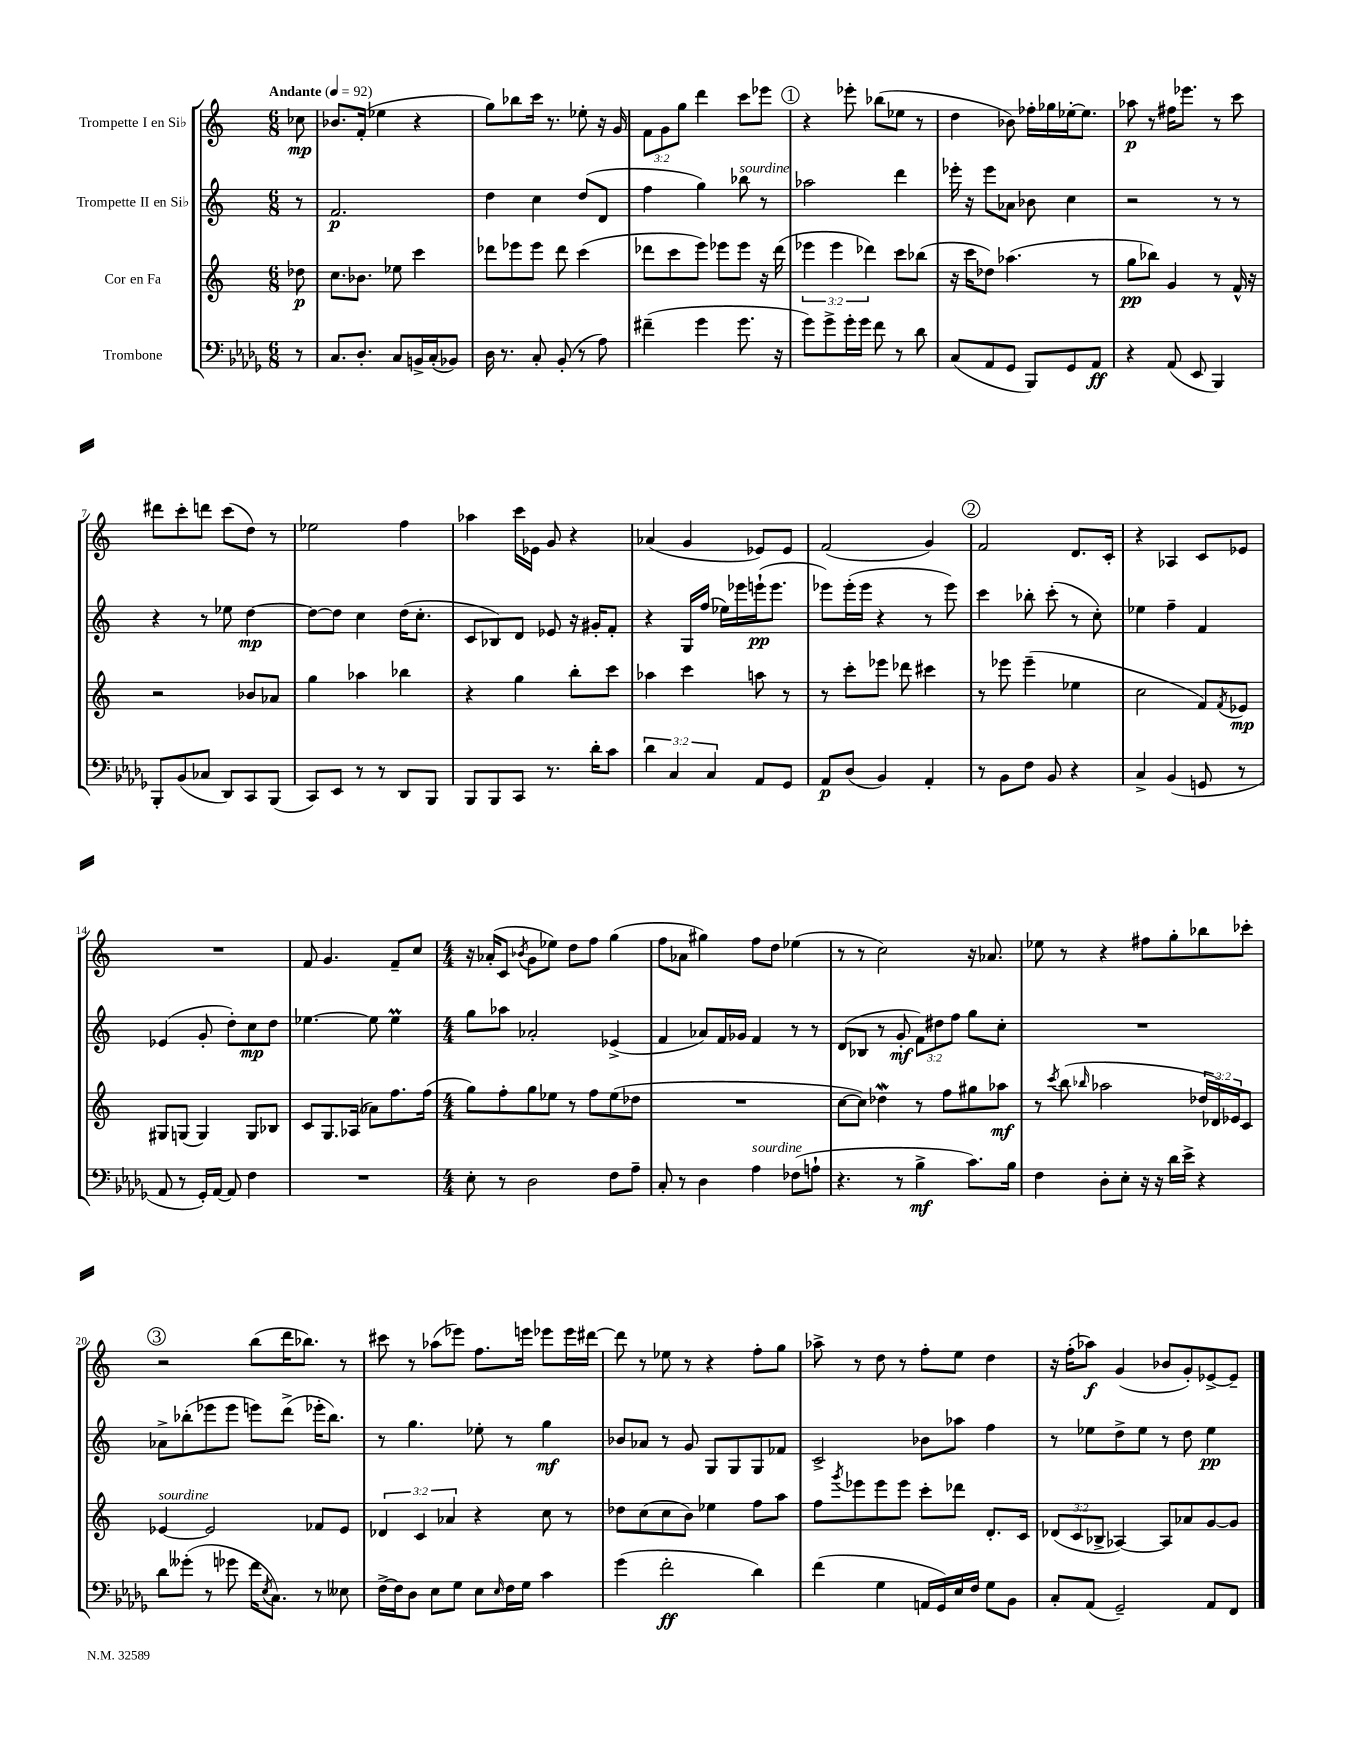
<<
\new StaffGroup <<
\new Staff = "s0" \with { instrumentName = "Trompette I en Sib" } {
    \clef treble \key c \major \numericTimeSignature \time 6/8 \override Staff.TupletNumber.text = #tuplet-number::calc-fraction-text \partial 8 \tempo "Andante" 4 = 92
    ces''8\mp |
    bes'8. f'16-.( ees''4 r4 |
    g''8) bes''8 c'''16 r8. ees''8-. r16 g'16 |
    \tuplet 3/2 { f'8 g'8 g''8 } d'''4 c'''8 ees'''8 |
    \mark \markup { \circle "1" } r4 ees'''8-. bes''8( ees''8 r8 |
    d''4 bes'8) fes''16-. ges''16 ees''16~-. ees''8. |
    aes''8\p r8 fis''16 ees'''8. r8 c'''8 |
    dis'''8 c'''8-. d'''8 c'''8( d''8) r8 |
    ees''2 f''4 |
    aes''4 c'''16 ees'16 g'8 r4 |
    aes'4( g'4 ees'8) ees'8 |
    f'2( g'4) |
    \mark \markup { \circle "2" } f'2 d'8. c'16-. |
    r4 aes4 c'8 ees'8 |
    R2. |
    f'8 g'4. f'8-- c''8 |
    \numericTimeSignature \time 4/4 r16 aes'16-.( c'8 \acciaccatura { bes'8 } g'8 ees''8) d''8 f''8 g''4( |
    f''8 aes'8 gis''4) f''8 d''8 ees''4( |
    r8 r8 c''2) r16 aes'8. |
    ees''8 r8 r4 fis''8 g''8-. bes''8 ces'''8-. |
    \mark \markup { \circle "3" } r2 b''8( d'''16 bes''8.) r8 |
    cis'''8 r8 aes''8( ees'''8) f''8. e'''16 ees'''8 ees'''16 dis'''16~ |
    dis'''8 r8 ees''8 r8 r4 f''8-. g''8 |
    aes''8-> r8 d''8 r8 f''8-. e''8 d''4 |
    r16 f''16-.( aes''8\f) g'4( bes'8 g'8-.) ees'8~-> ees'8-- \bar "|." |
}
\new Staff = "s1" \with { instrumentName = "Trompette II en Sib" } {
    \clef treble \key c \major \numericTimeSignature \time 6/8 \override Staff.TupletNumber.text = #tuplet-number::calc-fraction-text \partial 8
    r8 |
    f'2.\p |
    d''4 c''4 d''8( d'8 |
    f''4 g''4) bes''8^\markup { \italic "sourdine" } r8 |
    \mark \markup { \circle "1" } aes''2 d'''4 |
    ees'''16-. r16 ees'''8 aes'8 bes'8 c''4 |
    r2 r8 r8 |
    r4 r8 ees''8 d''4~\mp |
    d''8~ d''8 c''4 d''16( c''8.-. |
    c'8 bes8) d'8 ees'8 r16 gis'16-. f'8-. |
    r4 g16 f''16( ees''16) ees'''16 e'''16-!\pp( e'''8. |
    ees'''8) ees'''16-.( ees'''16 r4 r8 ees'''8) |
    \mark \markup { \circle "2" } c'''4 bes''8-. c'''8-.( r8 c''8-.) |
    ees''4 f''4-- f'4 |
    ees'4( g'8-. d''8-.) c''8\mp d''8 |
    ees''4.~ ees''8 ees''4\prall |
    \numericTimeSignature \time 4/4 g''8 aes''8 aes'2-. ees'4->( |
    f'4 aes'8) f'16 ges'16 f'4 r8 r8 |
    d'8( bes8 r8 g'8-.\mf \tuplet 3/2 { f'8) dis''8 f''8 } g''8 c''8-. |
    R1 |
    \mark \markup { \circle "3" } aes'8-> bes''8-.( ees'''8 ees'''8 e'''8) d'''8->( ees'''16-. bes''8.) |
    r8 g''4. ees''8-. r8 g''4\mf |
    bes'8 aes'8 r8 g'8 g8 g8 g8 fes'8 |
    c'2-> bes'8 aes''8 f''4 |
    r8 ees''8 d''8-> ees''8 r8 d''8 ees''4\pp \bar "|." |
}
\new Staff = "s2" \with { instrumentName = "Cor en Fa" } {
    \clef treble \key c \major \numericTimeSignature \time 6/8 \override Staff.TupletNumber.text = #tuplet-number::calc-fraction-text \partial 8
    des''8\p |
    c''8. bes'8. ees''8 c'''4 |
    des'''8 ees'''8 ees'''8 des'''8 c'''4( |
    des'''8 c'''8 e'''8) ees'''8 ees'''8 r16 des'''16( |
    \mark \markup { \circle "1" } \tuplet 3/2 { ees'''4 ees'''4 des'''4) } c'''8 bes''8( |
    r16 c'''16 des''8) aes''4.( r8 |
    g''8\pp bes''8) g'4 r8 f'16-^ r16 |
    r2 bes'8 aes'8 |
    g''4 aes''4 bes''4 |
    r4 g''4 b''8-. c'''8 |
    aes''4 c'''4 a''8 r8 |
    r8 c'''8-. ees'''8 des'''8 cis'''4 |
    \mark \markup { \circle "2" } r8 ees'''8 ees'''4--( ees''4 |
    c''2 f'8) \acciaccatura { f'8 } ees'8\mp |
    gis8 g8( g4) g8 bes8 |
    c'8 g8. aes16( aes'8) f''8. f''16( |
    \numericTimeSignature \time 4/4 g''8) f''8-. g''8 ees''8 r8 f''8 ees''8( des''8 |
    R1 |
    c''8~ c''8) des''4\mordent r8 f''8 gis''8 aes''8\mf |
    r8 \acciaccatura { c'''8 } b''8( \grace { bes''16 } aes''2 \tuplet 3/2 { des''16 des'16) ees'16 } c'8 |
    \mark \markup { \circle "3" } ees'4~^\markup { \italic "sourdine" } ees'2 fes'8 ees'8 |
    \tuplet 3/2 { des'4 c'4 aes'4 } r4 c''8 r8 |
    des''8 c''8( c''8 b'8) ees''4 f''8 a''8 |
    f''8 \acciaccatura { g'''8 } ees'''8 ees'''8 ees'''8 c'''8-. des'''8 d'8.-. c'16 |
    \tuplet 3/2 { des'8( c'8 bes8-> } aes4~) aes8 aes'8 g'8~ g'8 \bar "|." |
}
\new Staff = "s3" \with { instrumentName = "Trombone" } {
    \clef bass \key des \major \numericTimeSignature \time 6/8 \override Staff.TupletNumber.text = #tuplet-number::calc-fraction-text \partial 8
    r8 |
    c8. des8.-. c8 b,16-> c16-.( bes,8) |
    des16 r8. c8-. bes,8-.( r8 aes8) |
    fis'4--( ges'4 ges'8. r16 |
    \mark \markup { \circle "1" } ges'8) ges'8-> ges'16-. ges'16 f'8 r8 des'8 |
    c8( aes,8 ges,8 bes,,8) ges,8 aes,8\ff |
    r4 aes,8( ees,8 bes,,4) |
    bes,,8-. bes,8( ces8 des,8) c,8 bes,,8( |
    c,8) ees,8 r8 r8 des,8 bes,,8 |
    bes,,8 bes,,8 c,8 r8. des'16-. c'8 |
    \tuplet 3/2 { des'4 c4 c4 } aes,8 ges,8 |
    aes,8\p des8( bes,4) aes,4-. |
    \mark \markup { \circle "2" } r8 bes,8 f8 bes,8 r4 |
    c4-> bes,4( g,8 r8 |
    aes,8 r8 ges,16-.) aes,16~ aes,8 f4 |
    R2. |
    \numericTimeSignature \time 4/4 ees8-. r8 des2 f8 aes8-- |
    c8-. r8 des4 aes4^\markup { \italic "sourdine" } fes8( a8-! |
    r4. r8 bes4->\mf c'8.) bes16 |
    f4 des8-. ees8-. r16 r16 des'16 ees'16-> r4 |
    \mark \markup { \circle "3" } des'8 geses'8-.( r8 ges'8 f'16 \acciaccatura { ees8 } c8.) r8 eeses8 |
    f16~-> f16 des8 ees8 ges8 ees8 \grace { ees16 } f16 ges16 c'4 |
    ges'4( f'2-.\ff des'4) |
    f'4( ges4 a,16 ges,16) ees16 f16 ges8 bes,8 |
    c8-. aes,8( ges,2--) aes,8 f,8 \bar "|." |
}
>>
>>
